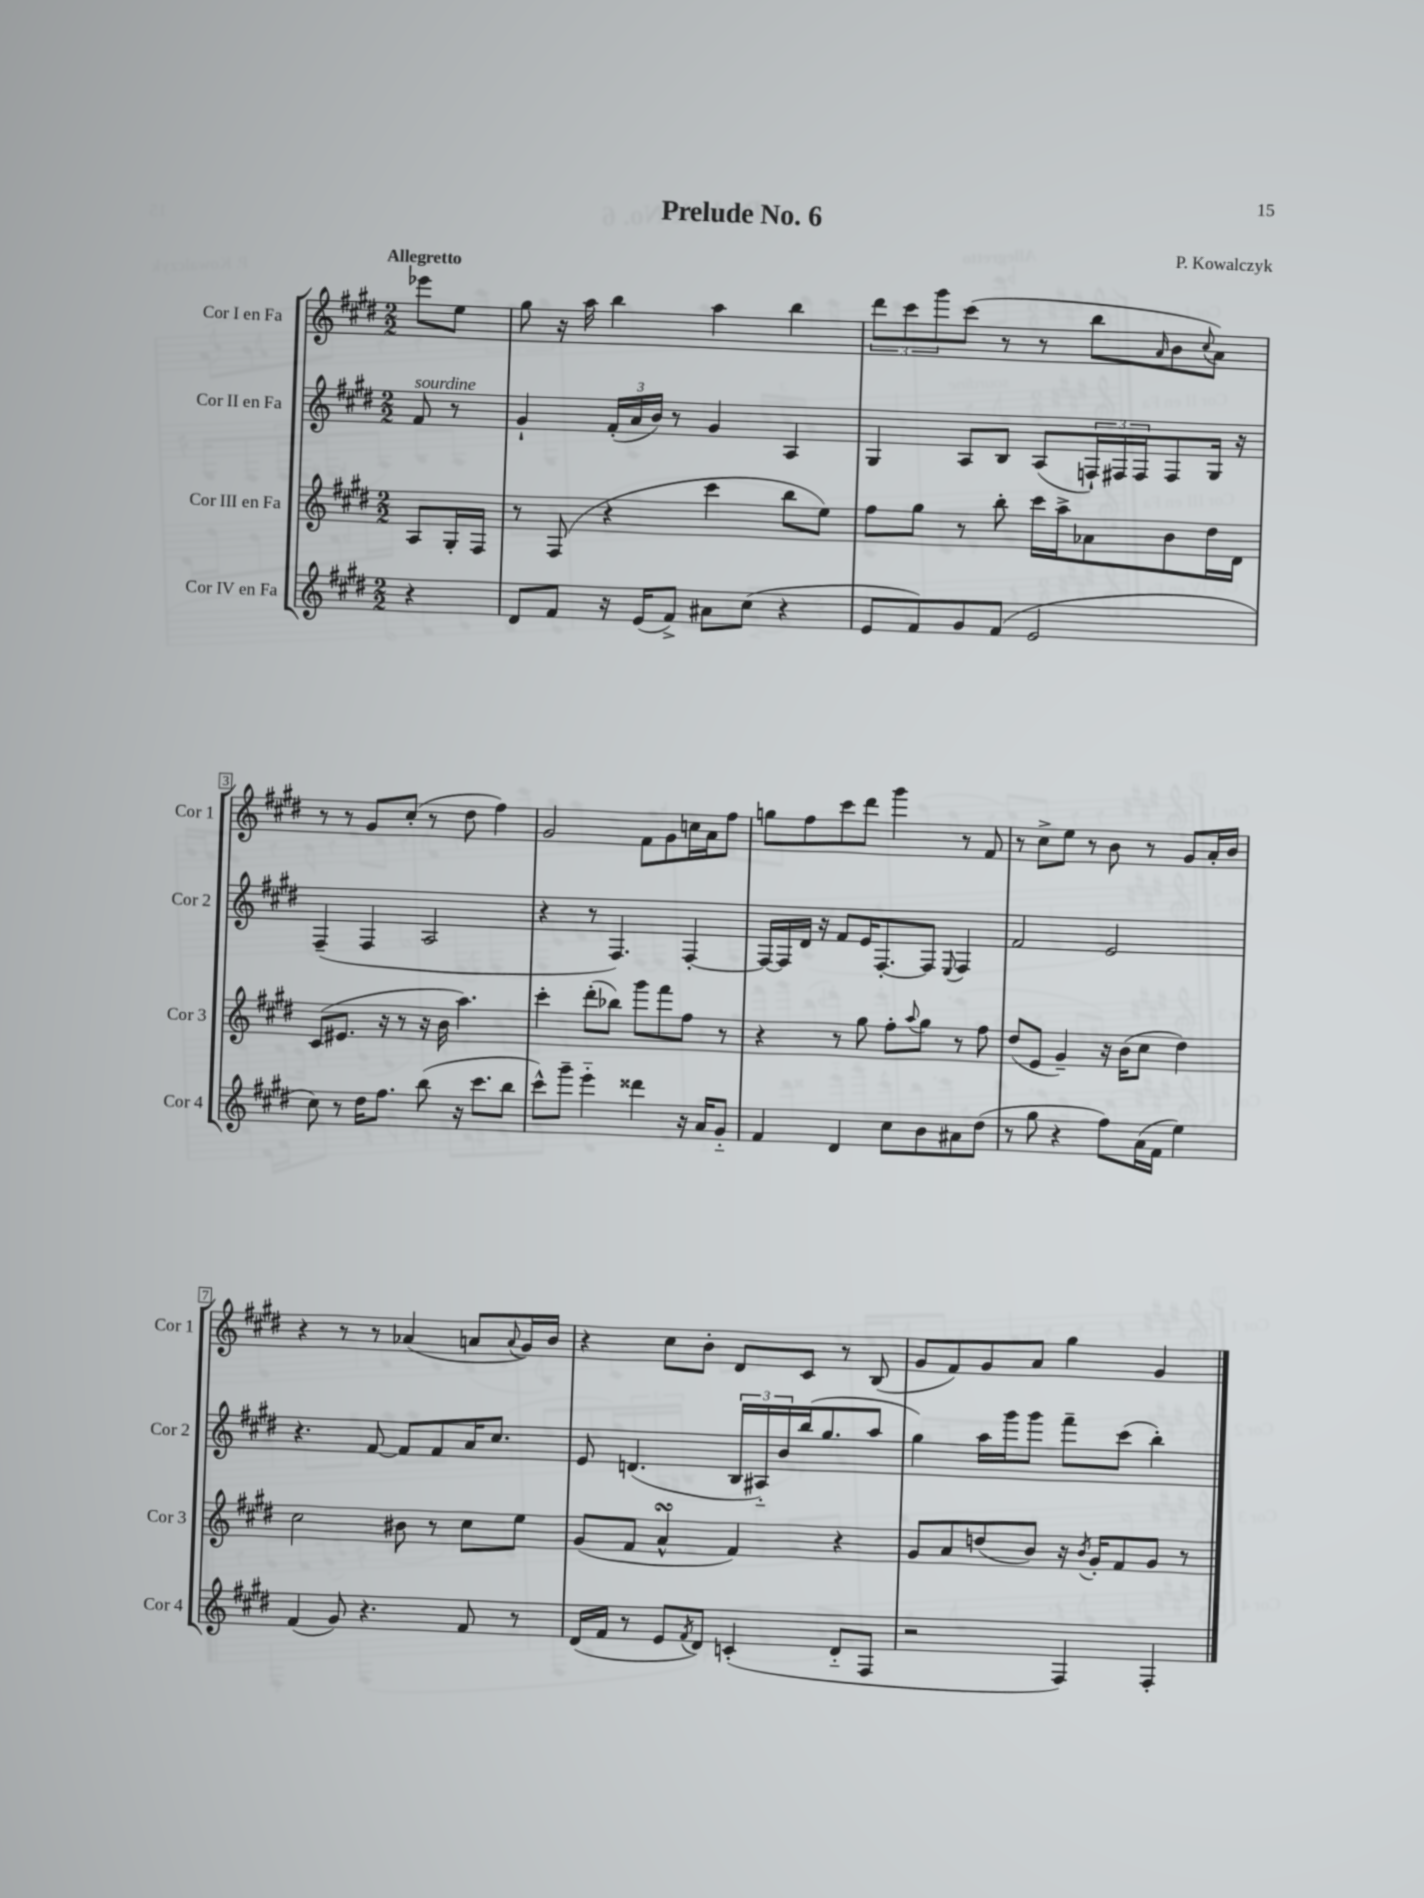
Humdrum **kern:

**kern	**kern	**kern	**kern
*staff4	*staff3	*staff2	*staff1
*clefG2	*clefG2	*clefG2	*clefG2
*k[f#c#g#d#]	*k[f#c#g#d#]	*k[f#c#g#d#]	*k[f#c#g#d#]
*M2/2	*M2/2	*M2/2	*M2/2
4r	8A/L	8f#/	8eee-\L
.	16G#'/L	8r	8ee\J
.	16F#/JJ	.	.
=	=	=	=
8d#/L	8r	4g#`/	8gg#\
8f#/J	(8F#/	.	16r
.	.	.	16aa\
16r	4r	(24f#'/LL	4bb\
.	.	24a/	.
(16e/LK	.	.	.
.	.	24b/JJ)	.
8f#^/J)	.	8r	.
8a#\L	4ccc#\	4g#/	4aa\
(8cc#\J	.	.	.
4r	8bb\L	4A/	4bb\
.	8ee\J)	.	.
=	=	=	=
8e/L	8ff#\L	4G#/	12ddd#\L
.	.	.	12ccc#\
8f#/)	8gg#\J	.	.
.	.	.	12ggg#\
8g#/	8r	8A/L	(8ccc#\J
(8f#/J	8bb'\	8B/J	8r
2e/	16ccc#\LL	(8A/L	8r
.	16aa^\J	.	.
.	8a-\	24F`/L)	8bb\L
.	.	24F#/	.
.	.	24F#/J	.
.	.	.	16qqa/
.	8b\	8F#/	8b\
.	.	.	8qqcc#/
.	16dd#\L	16G#/Jk	8a\J)
.	16d#\JJ	16r	.
=	=	=	=
8cc#\)	(8c#/L	(4F#~/	8r
8r	8.e#/J	.	8r
16dd#\LK	.	4F#/	8g#/L
8.ff#\J	16r	.	.
.	8r	.	(8cc#'/J
(8bb\	16r	2A/	8r
.	16b\	.	.
16r	4.aa\)	.	8dd#\
8.ccc#\L	.	.	.
.	.	.	4ff#\)
8bb\J	.	.	.
=	=	=	=
8ccc#^^\L)	4ccc#'\	4r	2g#/
8ggg#~\J	.	.	.
4eee'~\	(8ddd#'\L	8r	.
.	8bb-\J)	4.F#/)	.
4ddd##\	8ggg#\L	.	8f#\L
.	8fff#\	.	8g#\
16r	8ff#\J	[4F#'/	16cc\L
16a/LK	.	.	16a\J
8g#'~/J	8r	.	8ff#\J
=	=	=	=
4f#/	4r	16F#/_LL	8gg\L
.	.	16F#/]	.
.	.	16d#/JJ	8ff#\
.	.	16r	.
4d#/	8r	8f#/L	8ccc#\
.	8gg#\	16e/K	8ddd#\J
.	.	[8.F#'/	.
8cc#\L	8ff#'\L	.	4ggg#\
.	8qqaa/	.	.
8b\	8gg#\J	8F#/]J	.
.	.	8qqE/	.
8a#\	8r	4F#/	8r
(8dd#\J	8ff#\	.	8f#/
=	=	=	=
8r	(8dd#/L	2f#/	8r
8gg#\	8e/J	.	8cc#^\L
4r	4g#~/)	.	8ee\J
.	.	.	8r
8ff#\L)	16r	2e/	8b\
.	(16b\LK	.	.
(16a\L	8cc#\J	.	8r
16f#\JJ	.	.	.
4ee\)	4dd#\)	.	8g#/L
.	.	.	16a'/L
.	.	.	16b/JJ
=	=	=	=
(4f#/	2cc#\	4.r	4r
8g#/)	.	.	8r
4.r	.	[8f#/	8r
.	8b#\	8f#/]L	(4a-/
.	8r	8f#/	.
8f#/	8cc#\L	16a/K	8a/L
.	.	8.cc#/J	.
.	.	.	8qqa/
8r	8ee\J	.	16g#/L)
.	.	.	16b/JJ
=	=	=	=
(16d#/LL	(8g#/L	8e/	4r
16f#/JJ	.	.	.
8r	8f#/J	(4.d/	.
8e/L	4a^^/	.	8cc#\L
8qf#/	.	.	.
8d#/J)	.	.	8b'\J
(4c'/	4f#/)	24B/LL	8d#/L
.	.	24A#'~/)	.
.	.	24b/	.
.	.	(16bb/J	8c#/J
.	.	8.gg#/	.
8d#'~/L	4r	.	8r
8F#/J	.	8aa/J	(8B/
=	=	=	=
2r	8g#/L	4gg#\)	8g#/L
.	8a/	.	8f#/)
.	(8dd/	16aa\LL	8g#/
.	.	16ggg#\J	.
.	8b/J)	8ggg#\J	8a/J
4F#/)	16r	8fff#~\L	4gg#\
.	8qb/	.	.
.	16g#'/LK	.	.
.	8f#/	(8ccc#\J	.
4F#'/	8g#/J	4bb'\)	4g#/
.	8r	.	.
==	==	==	==
*-	*-	*-	*-
